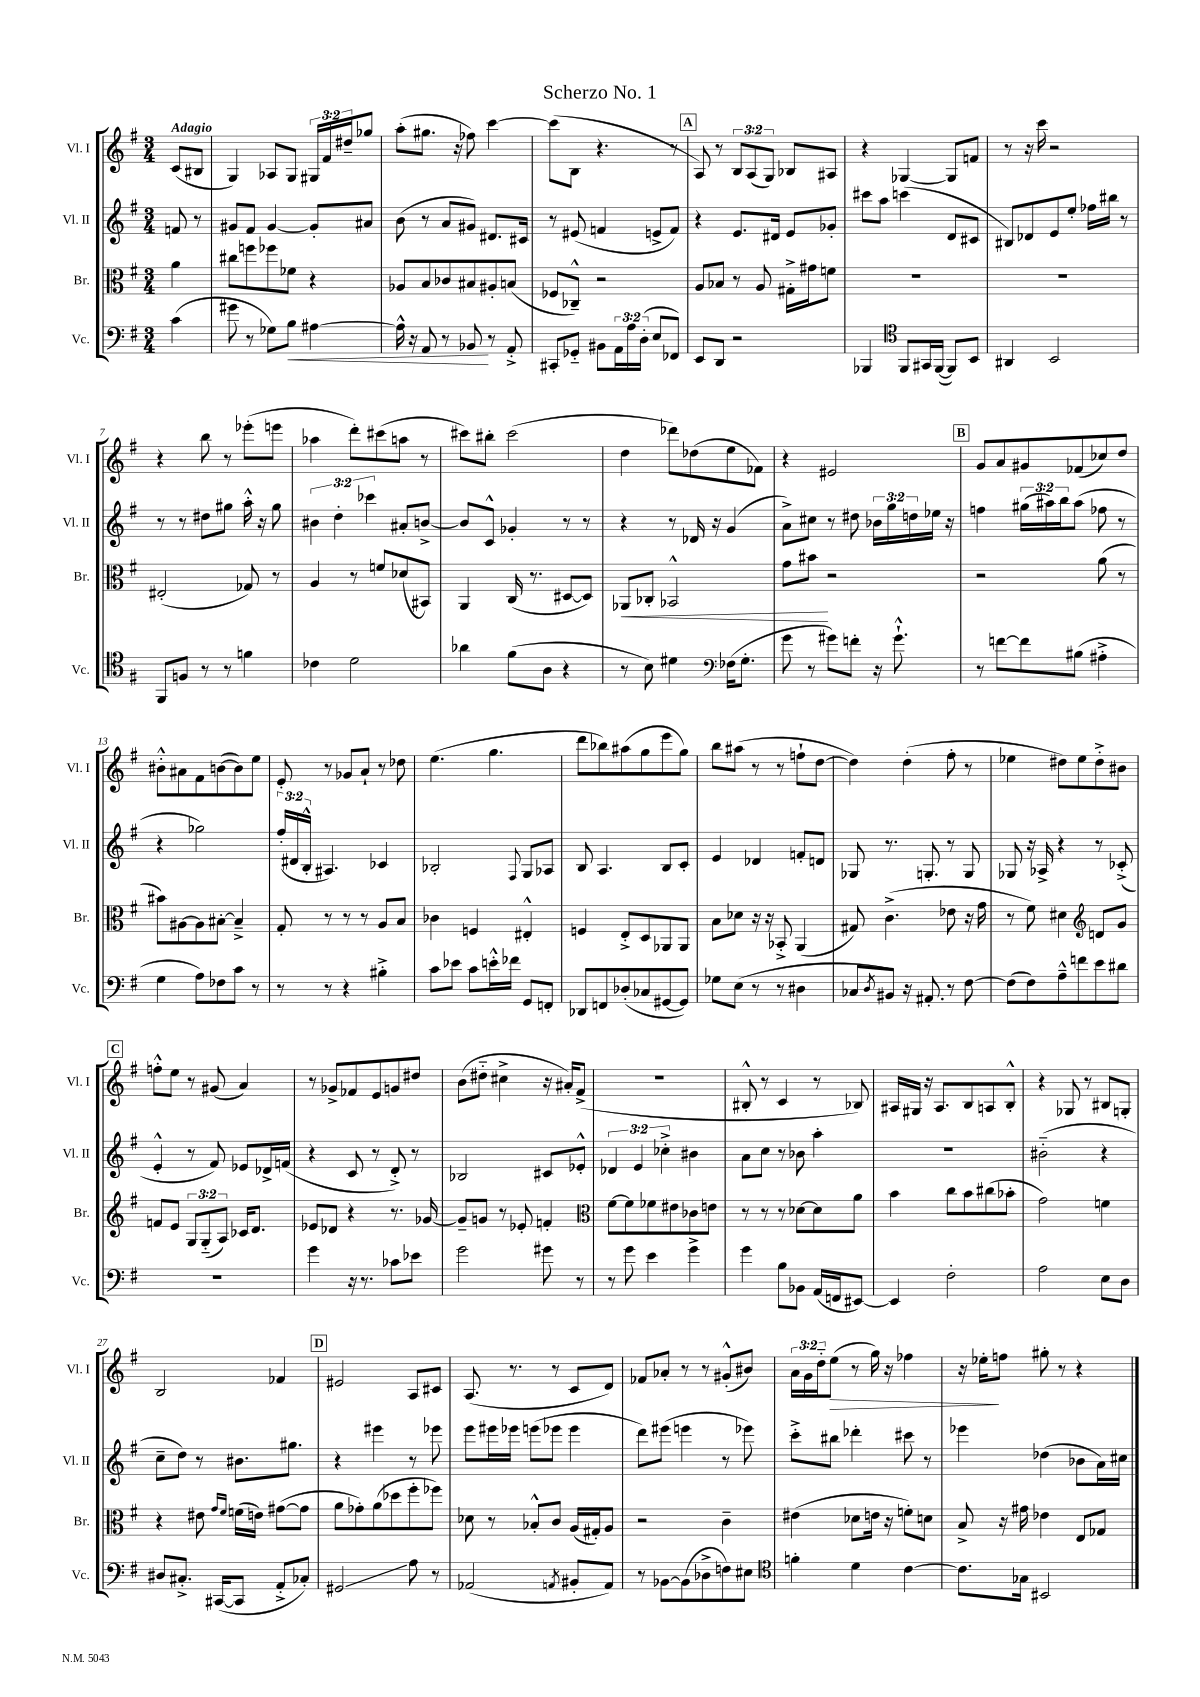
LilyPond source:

\header { title = "Scherzo No. 1" }
<<
\new StaffGroup <<
\new Staff = "s0" \with { instrumentName = "Vl. I" shortInstrumentName = "Vl. I" } {
    \clef treble \key g \major \numericTimeSignature \time 3/4 \override Staff.TupletNumber.text = #tuplet-number::calc-fraction-text \partial 4 \tempo "Adagio"
    c'8( bis8 |
    g4) aes8 g8 \tuplet 3/2 { gis16 fis'16 dis''16-- } ges''8 |
    a''8-.( gis''8. r16 fes''8) c'''4~ |
    c'''8( b8 r4. r8 |
    \mark \markup { \box "A" } a8) r8 \tuplet 3/2 { b8 a8( g8) } bes8 ais8 |
    r4 ges4~ ges8 f'8 |
    r8 r16 c'''16 r2 |
    r4 b''8 r8 ees'''8-.( e'''8 |
    aes''4 d'''8-.) cis'''8( a''8 r8 |
    cis'''8) bis''8-. cis'''2( |
    d''4 des'''8) des''8( e''8 fes'8) |
    r4 eis'2 |
    \mark \markup { \box "B" } g'8 a'8 gis'8 fes'8( ces''8) d''8 |
    bis'8-.-^ ais'8 fis'8 b'8~( b'8) e''8 |
    e'8-. r8 ges'8 a'8-! r8 des''8 |
    e''4.( g''4. |
    d'''8 bes''8) ais''8( g''8 e'''8 g''8) |
    b''8 ais''8( r8 r8 f''8-! d''8~ |
    d''4) d''4-.( fis''8-. r8 |
    ees''4 dis''8) ees''8 dis''8-.-> bis'8 |
    \mark \markup { \box "C" } f''8-.-^ e''8 r8 gis'8( a'4) |
    r8 ges'8-> fes'8 e'8 g'8 dis''8 |
    b'8( dis''8-_ cis''4-> r16 ais'16-.) fis'8->( |
    R2. |
    bis8-.-^ r8 c'4 r8 bes8) |
    ais16 gis16 r16 ais8. b8 a8 b8-.-^ |
    r4 ges8 r8 bis8 g8-. |
    b2 fes'4 |
    \mark \markup { \box "D" } eis'2 a8 cis'8 |
    a8.( r8. r8 c'8 d'8) |
    fes'8 aes'8-. r8 r8 gis'8-.-^( bis'8) |
    \tuplet 3/2 { a'16 g'16 d''16-_ } e''8\>( r8 g''16) r16 fes''4 |
    r16 ees''16-.\! f''8 gis''8-. r8 r4 \bar "|." |
}
\new Staff = "s1" \with { instrumentName = "Vl. II" shortInstrumentName = "Vl. II" } {
    \clef treble \key g \major \numericTimeSignature \time 3/4 \override Staff.TupletNumber.text = #tuplet-number::calc-fraction-text \partial 4
    f'8 r8 |
    gis'8 fis'8 gis'4~ gis'8-. ais'8 |
    b'8( r8 a'8 gis'8) dis'8. cis'16 |
    r8 eis'8( f'4 e'8-> f'8) |
    \mark \markup { \box "A" } r4 e'8. dis'16 e'8 ges'8-. |
    cis'''8 a''8 c'''4( d'8 cis'8 |
    bis8) des'8 e'8 e''8-. fes''16 bis''16 r8 |
    r8 r8 dis''8 gis''8 a''16-.-^ r16 gis''8 |
    \tuplet 3/2 { bis'4 d''4-. ces'''4 } ais'8-. b'8~-> |
    b'8 c'8-^ ges'4-. r8 r8 |
    r4 r8 des'16 r16 g'4( |
    a'8->) cis''8 r8 dis''8 \tuplet 3/2 { bes'16 g''16 d''16 } ees''16 r16 |
    \mark \markup { \box "B" } f''4 \tuplet 3/2 { gis''16( ais''16) b''16 } ais''8( fes''8 r8 |
    r4 ges''2) |
    \tuplet 3/2 { fis''16-.( dis'16 b16-.-^ } ais4.) ces'4 |
    bes2-. \appoggiatura { fis8 } g8 aes8 |
    b8 a4. b8 c'8-. |
    e'4 des'4 f'8-. d'8 |
    ges8 r8. g8.-. r8 g8 |
    ges8 r16 aes16-> r4 r8 ces'8-.->( |
    \mark \markup { \box "C" } e'4-.-^ r8 fis'8) ees'8 des'16-> f'16( |
    r4 c'8 r8 d'8-.->) r8 |
    bes2 cis'8 ees'8-.-^ |
    \tuplet 3/2 { des'4 e'4 ces''4-.-> } bis'4 |
    a'8 c''8 r8 bes'8 a''4-. |
    R2. |
    bis'2-_( r4 |
    c''8-- d''8) r8 bis'8. gis''8. |
    \mark \markup { \box "D" } r4 eis'''4 r8 ees'''8 |
    e'''8 eis'''16 ees'''16 e'''8( ees'''8 ees'''4 |
    d'''8) eis'''8( e'''4 r8 ees'''8) |
    c'''8-.-> bis''8 des'''4-. cis'''8 r8 |
    ees'''4 des''4( bes'8 a'16) cis''16 \bar "|." |
}
\new Staff = "s2" \with { instrumentName = "Br." shortInstrumentName = "Br." } {
    \clef alto \key g \major \numericTimeSignature \time 3/4 \override Staff.TupletNumber.text = #tuplet-number::calc-fraction-text \partial 4
    a'4 |
    cis''8 f''8 fes''8 fes'8 r4 |
    aes8 b8 ces'8 bis8 ais8-. b8( |
    fes8 ces8---^) r2 |
    \mark \markup { \box "A" } a8 bes8 r8 a8 gis16-.-> gis'16 f'8 |
    R2. |
    R2. |
    eis2-.( ges8) r8 |
    a4 r8 f'8 des'8( bis,8) |
    a,4 c16( r8. dis8~ dis8) |
    aes,8\< ces8-. bes,2-^ |
    g'8 bis'8\! r2 |
    \mark \markup { \box "B" } r2 a'8( r8 |
    bis'8) ais8~ ais8 bis8~-. bis4---> |
    g8-. r8 r8 r8 a8 b8 |
    ces'4 f4 eis4-.-^ |
    f4 e8-.-> d8 aes,8 aes,8 |
    b8 des'8 r16 r16 bes,8-.-> a,4( |
    gis8) c'4.->( ees'8 r16 g'16 |
    r8 fis'8) dis'4 \clef treble d'8 g'8 |
    \mark \markup { \box "C" } f'8 e'8 \tuplet 3/2 { g8 g8-_( a8) } ces'16 d'8. |
    ees'8 des'8 r4 r8. ges'16~ |
    ges'8-- g'8 r8 ees'8-. f'4-. |
    \clef alto fis'8~ fis'8 fes'8 eis'8 ces'8 e'8 |
    r8 r8 r8 des'8~ des'8 a'8 |
    b'4 c''8 b'8 cis''8( bes'8-. |
    g'2) f'4 |
    r4 eis'8 \grace { g'16 fis'16 } f'16( e'16) gis'8~( gis'8 |
    \mark \markup { \box "D" } a'8 ges'8-.) a'8( des''8 fis''8-. fes''8) |
    des'8 r8 bes8-.-^ c'8 a16( gis16-.) a8 |
    r2 c'4-- |
    eis'4( des'8 e'16 r16 f'8-.) d'8 |
    b8-> r16 gis'16 ees'4 e8 ges8 \bar "|." |
}
\new Staff = "s3" \with { instrumentName = "Vc." shortInstrumentName = "Vc." } {
    \clef bass \key g \major \numericTimeSignature \time 3/4 \override Staff.TupletNumber.text = #tuplet-number::calc-fraction-text \partial 4
    c'4( |
    gis'8 r8 ges8) b8\< ais4~ |
    ais16-^ r16 a,8 r8 bes,8\! r8 a,8-.-> |
    cis,8-. ges,8-_ bis,8 \tuplet 3/2 { a,16 a16 d16-.( } e8 fes,8) |
    \mark \markup { \box "A" } e,8 d,8 r2 |
    bes,,4 \clef tenor fis,8 gis,16 fis,16~( fis,8) b,8 |
    ais,4 b,2 |
    fis,8 f8 r8 r8 f'4 |
    ces'4 d'2 |
    aes'4 fis'8( a8 r4 |
    r8 b8) dis'4 \clef bass fes16( g8.-. |
    g'8 r8 gis'8) f'8-. r16 gis'8.-!-^ |
    \mark \markup { \box "B" } r8 f'8~ f'8 bis8( ais4-.-> |
    g4 a8) fes8 c'8 r8 |
    r8 r8 r4 bis4-.-> |
    c'8 ees'8 c'8 e'16-.-^ fes'16 g,8 f,8-. |
    des,8 f,8 des8-.( ces8 gis,8~ gis,8) |
    ges8 e8( r8 r8 dis4 |
    ces8 \acciaccatura { d8 } bis,8) r16 ais,8.-. r8 fis8~ |
    fis8( fis8) a8---^ f'8 e'8 dis'8 |
    \mark \markup { \box "C" } R2. |
    g'4 r16 r8. ces'8 ees'8 |
    g'2 gis'8 r8 |
    r8 g'8 e'4 g'4-> |
    g'4 b8 bes,8 a,16( f,16 eis,8~) |
    eis,4 fis2-. |
    a2 e8 d8 |
    dis8 cis8.-.-> cis,16~( cis,8 a,8-.-> ces8-.) |
    \mark \markup { \box "D" } gis,2\glissando a8 r8 |
    aes,2( \acciaccatura { a,8 } bis,8-. a,8) |
    r8 bes,8~ bes,8( des8-> f8) eis8 |
    \clef tenor f'4-. d'4 c'4~ |
    c'8. ges16 bis,2 \bar "|." |
}
>>
>>
